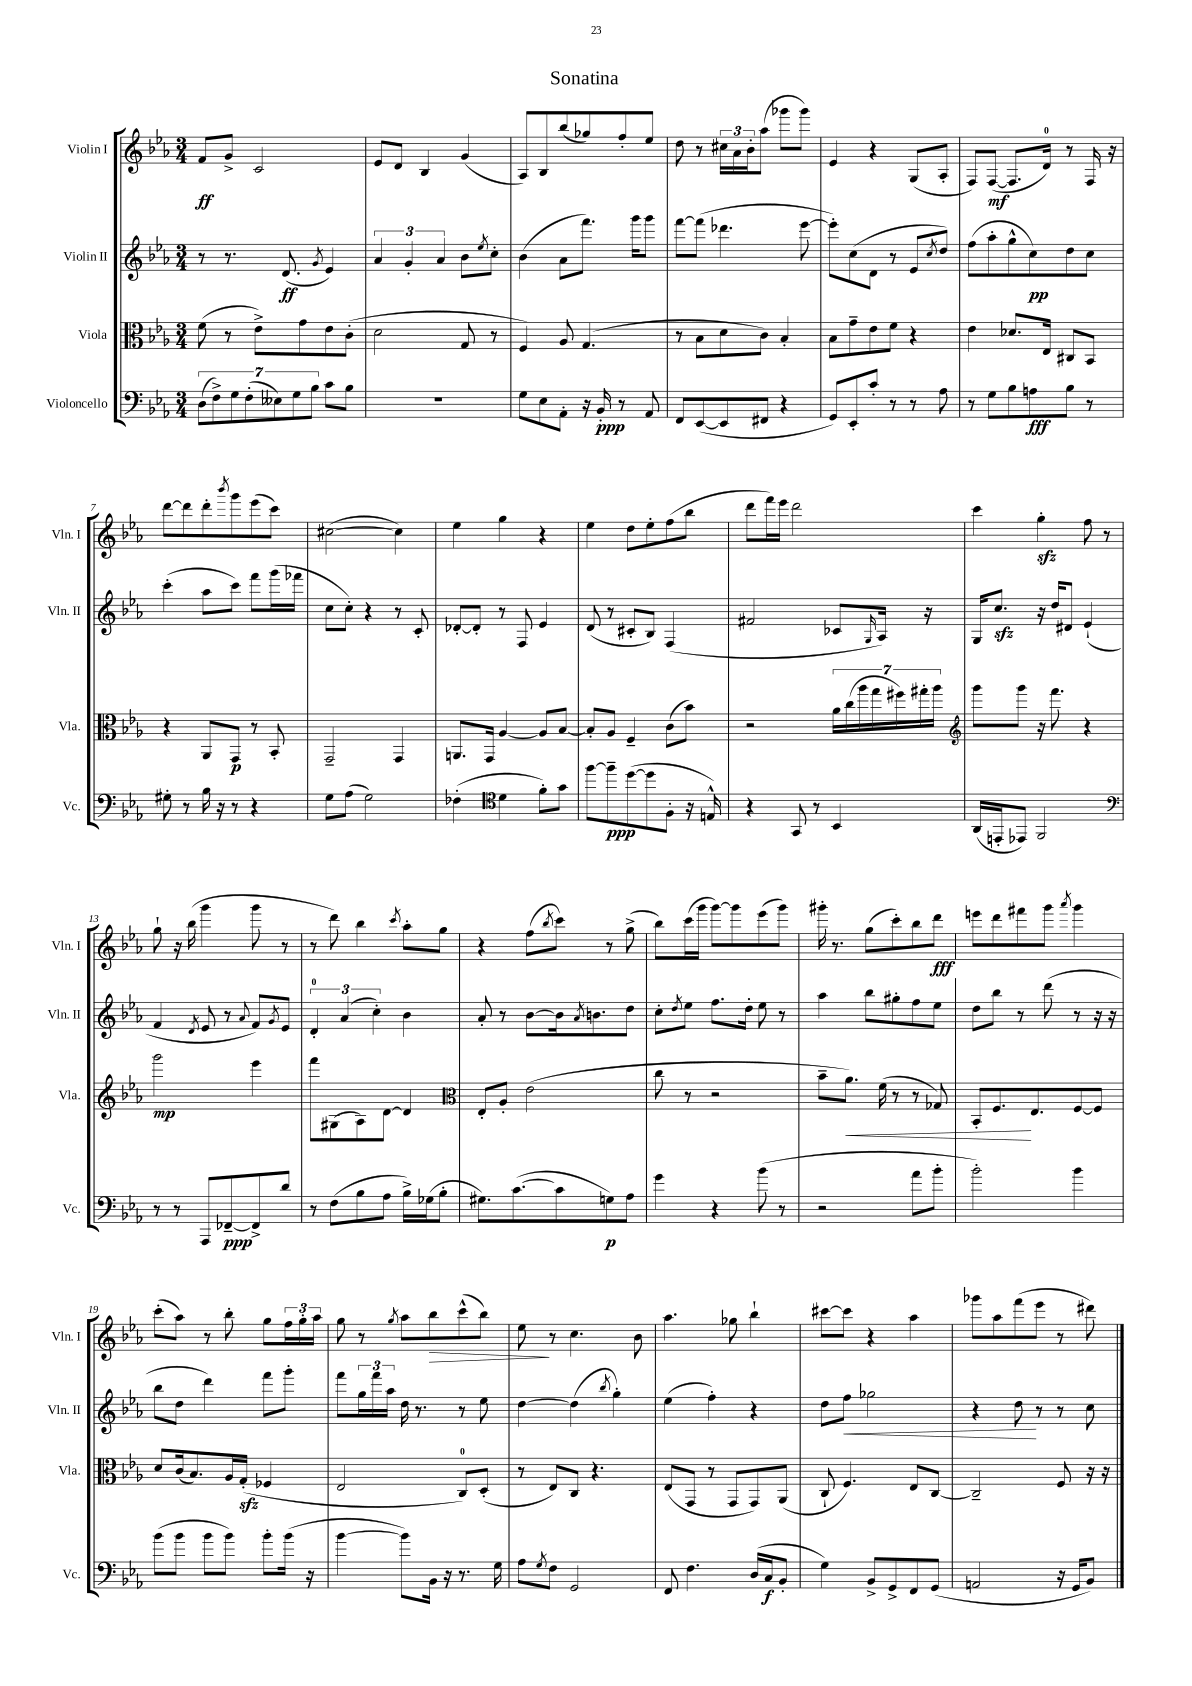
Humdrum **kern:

**kern	**dynam	**kern	**dynam	**kern	**dynam	**kern	**dynam
*part4	*part4	*part3	*part3	*part2	*part2	*part1	*part1
*staff4	*staff4	*staff3	*staff3	*staff2	*staff2	*staff1	*staff1
*I"Violoncello	*	*I"Viola	*	*I"Violin II	*	*I"Violin I	*
*I'Vc.	*	*I'Vla.	*	*I'Vln. II	*	*I'Vln. I	*
*clefF4	*	*clefC3	*	*clefG2	*	*clefG2	*
*k[b-e-a-]	*	*k[b-e-a-]	*	*k[b-e-a-]	*	*k[b-e-a-]	*
*M3/4	*	*M3/4	*	*M3/4	*	*M3/4	*
=1	=1	=1	=1	=1	=1	=1	=1
(14D\L	.	(8f\	.	8r	.	8f/L	ff
14F^\)	.	.	.	.	.	.	.
.	.	8r	.	8.r	.	8g^/J	.
14G\	.	.	.	.	.	.	.
(14F'\	.	.	.	.	.	.	.
.	.	8e-^\L)	.	.	.	2c/	.
14E--X\)	.	.	.	.	.	.	.
.	.	.	.	(8.d/	ff	.	.
14G\	.	.	.	.	.	.	.
.	.	8g\	.	.	.	.	.
14B-\J	.	.	.	.	.	.	.
.	.	.	.	8qg/	.	.	.
8c\L	.	8e-\	.	4e-/)	.	.	.
8B-\J	.	(8c'\J	.	.	.	.	.
=2	=2	=2	=2	=2	=2	=2	=2
2.r	.	2d\	.	6a-/	.	8e-/L	.
.	.	.	.	.	.	8d/J	.
.	.	.	.	6g'/	.	.	.
.	.	.	.	.	.	4B-/	.
.	.	.	.	6a-/	.	.	.
.	.	8G/	.	8b-\L	.	(4g/	.
.	.	.	.	8qee-/	.	.	.
.	.	8r	.	8cc'\J	.	.	.
=3	=3	=3	=3	=3	=3	=3	=3
8G\L	.	4F/)	.	(4b-\	.	8A-/L)	.
8E-\	.	.	.	.	.	8B-/	.
8AA-'\J	.	8A-/	.	8a-\L	.	(8bb-/	.
16r	.	(4.G/	.	8.fff\J)	.	8gg-X/)	.
16BB-'/	ppp	.	.	.	.	.	.
8r	.	.	.	.	.	8ff'/	.
.	.	.	.	16ggg\KL	.	.	.
8AA-/	.	.	.	8ggg\J	.	8ee-/J	.
=4	=4	=4	=4	=4	=4	=4	=4
8FF/L	.	8r	.	[8fff\L	.	8dd\	.
([8EE-/	.	8B-\L	.	(8fff\J]	.	8r	.
8EE-/]	.	8d\	.	4.ddd-X\	.	24cc#X\LL	.
.	.	.	.	.	.	24a-\	.
.	.	.	.	.	.	24b-'\J	.
8FF#X/J	.	8c\J)	.	.	.	(8aa-\J	.
4r	.	4B-'/	.	.	.	8ggg-X\L	.
.	.	.	.	[8eee-\	.	8ggg-\J)	.
=5	=5	=5	=5	=5	=5	=5	=5
8GG/L)	.	8B-\L	.	8eee-'\L])	.	4e-/	.
8EE-'/	.	8g~\	.	(8cc\	.	.	.
8c'/J	.	8e-\	.	8d\J	.	4r	.
8r	.	8f\J	.	8r	.	.	.
8r	.	4r	.	8e-/L	.	(8G/L	.
.	.	.	.	8qcc/	.	.	.
8A-\	.	.	.	8dd/J)	.	8A-'/J	.
=6	=6	=6	=6	=6	=6	=6	=6
8r	.	4e-\	.	(8ff\L	.	8F/L)	.
8G\L	.	.	.	8aa-'\	.	([8F/J	mf
8B-\	.	8.d-X/L	.	8gg^^\	.	8.F/L]	.
8An\	fff	.	.	8cc\)	pp	.	.
.	.	16E-/Jk	.	.	.	16d/Jk)	.
8B-\J	.	8C#X/L	.	8dd\	.	8r	.
8r	.	8BB-/J	.	8cc\J	.	16F/	.
.	.	.	.	.	.	16r	.
!!LO:LB:g=z
=7	=7	=7	=7	=7	=7	=7	=7
8G#X'\	.	4r	.	(4ccc'\	.	[8ddd\L	.
8r	.	.	.	.	.	8ddd\]	.
16B-\	.	8AA-/L	.	8aa-\L	.	8ddd'\	.
16r	.	.	.	.	.	.	.
.	.	.	.	.	.	8qbbb-/	.
8r	.	8GG/J	p	8ccc\J)	.	8ggg\	.
4r	.	8r	.	8fff\L	.	(8eee-\	.
.	.	8BB-'/	.	(16ggg\L	.	8ccc\J)	.
.	.	.	.	16fff-X\JJ	.	.	.
=8	=8	=8	=8	=8	=8	=8	=8
8G\L	.	2GG~/	.	8cc\L	.	([2cc#X\	.
(8A-\J	.	.	.	8cc'\J)	.	.	.
2G\)	.	.	.	4r	.	.	.
.	.	4GG/	.	8r	.	4cc#\])	.
.	.	.	.	8c'/	.	.	.
=9	=9	=9	=9	=9	=9	=9	=9
(4F-X'\	.	8.AAn/L	.	[8d-X'/L	.	4ee-\	.
.	.	.	.	8d-'/J]	.	.	.
.	.	16GG/Jk	.	.	.	.	.
*clefC4	*	*	*	*	*	*	*
4d\	.	[4A-/	.	8r	.	4gg\	.
.	.	.	.	8F/	.	.	.
8f'\L)	.	8A-/L]	.	4e-/	.	4r	.
8g\J	.	[8B-/J	.	.	.	.	.
=10	=10	=10	=10	=10	=10	=10	=10
[8ff\L	.	8B-'/L]	.	(8d/	.	4ee-\	.
8ff~\]	ppp	8A-/J	.	8r	.	.	.
([8dd\	.	4F~/	.	8c#X'/L	.	8dd\L	.
8dd\]	.	.	.	8B-/J)	.	8ee-'\	.
8F'\J	.	(8c\L	.	(4F/	.	(8ff\	.
16r	.	8b-\J)	.	.	.	8bb-\J	.
16En^^/)	.	.	.	.	.	.	.
=11	=11	=11	=11	=11	=11	=11	=11
4r	.	2r	.	2f#X/	.	8ddd\L	.
.	.	.	.	.	.	16fff\L)	.
.	.	.	.	.	.	16eee-\JJ	.
8GG/	.	.	.	.	.	2ddd\	.
8r	.	.	.	.	.	.	.
4BB-/	.	28a-\LL	.	8c-X/L	.	.	.
.	.	(28cc\	.	.	.	.	.
.	.	28aa-\	.	.	.	.	.
.	.	28gg\	.	.	.	.	.
.	.	.	.	16qqG/	.	.	.
.	.	.	.	16A-/Jk)	.	.	.
.	.	28ff#X\)	.	.	.	.	.
.	.	28gg#X'\	.	.	.	.	.
.	.	.	.	16r	.	.	.
.	.	28aa-\JJ	.	.	.	.	.
=12	=12	=12	=12	=12	=12	=12	=12
*	*	*clefG2	*	*	*	*	*
(16AA-/LL	.	8ggg\L	.	16G/KL	.	4ccc\	.
16EEn'/J	.	.	.	8.cczz/J	.	.	.
8EE-X/J)	.	8ggg\J	.	.	.	.	.
2FF/	.	16r	.	16r	.	4ggzz'\	.
.	.	8.fff\	.	16dd/KL	.	.	.
.	.	.	.	8d#X/J	.	.	.
.	.	4r	.	(4e-`/	.	8ff\	.
.	.	.	.	.	.	8r	.
!!LO:LB:g=z
=13	=13	=13	=13	=13	=13	=13	=13
*clefF4	*	*	*	*	*	*	*
8r	.	2ggg\	mp	4f/	.	8gg`\	.
8r	.	.	.	.	.	16r	.
.	.	.	.	.	.	(16bb-\	.
.	.	.	.	8qd/	.	.	.
8AAA-/L	.	.	.	8e-/	.	4ggg\	.
[8FF-X~/	ppp	.	.	8r	.	.	.
.	.	.	.	8qqa-/	.	.	.
8FF-^/]	.	4eee-\	.	8f/L)	.	8ggg\	.
.	.	.	.	8qg/	.	.	.
8d/J	.	.	.	8e-/J	.	8r	.
=14	=14	=14	=14	=14	=14	=14	=14
8r	.	8fff\L	.	6d'/	.	8r	.
(8F\L	.	(8G#X\	.	.	.	8ddd\)	.
.	.	.	.	(6a-/	.	.	.
8B-\	.	8A-\)	.	.	.	4bb-\	.
.	.	.	.	6cc'\)	.	.	.
8A-\J	.	[8d\J	.	.	.	.	.
.	.	.	.	.	.	8qccc/	.
16B-^\LL)	.	4d/]	.	4b-\	.	8aa-'\L	.
(16G-X\J	.	.	.	.	.	.	.
8B-'\J	.	.	.	.	.	8gg\J	.
=15	=15	=15	=15	=15	=15	=15	=15
*	*	*clefC3	*	*	*	*	*
8.G#X\L)	.	8E-'/L	.	8a-'/	.	4r	.
.	.	8A-'/J	.	8r	.	.	.
([8.c\	.	.	.	.	.	.	.
.	.	(2e-\	.	[8b-\L	.	(8ff\L	.
.	.	.	.	.	.	8qbb-/	.
8c\]	.	.	.	16b-\k]	.	8ccc\J)	.
.	.	.	.	8qa-/	.	.	.
.	.	.	.	8.bn\	.	.	.
8Gn\)	p	.	.	.	.	8r	.
8A-\J	.	.	.	8dd\J	.	(8gg^\	.
=16	=16	=16	=16	=16	=16	=16	=16
4g\	.	8cc\	.	8cc'\L	.	8bb-\L)	.
.	.	.	.	8qdd/	.	.	.
.	.	8r	.	8ee-\J	.	(16ccc\L	.
.	.	.	.	.	.	16ggg\JJ	.
4r	.	2r	.	8.ff\L	.	[8ggg\L)	.
.	.	.	.	.	.	8ggg\]	.
.	.	.	.	16dd'\Jk	.	.	.
(8b-\	.	.	.	8ee-\	.	(8eee-\	.
8r	.	.	.	8r	.	8ggg\J)	.
=17	=17	=17	=17	=17	=17	=17	=17
2r	.	8b-~\L	.	4aa-\	.	16ggg#X'\	.
.	.	.	.	.	.	8.r	.
!	!	!	!LO:HP:b	!	!	!	!
.	.	8.a-\J)	<	.	.	.	.
.	.	.	.	8bb-\L	.	(8gg\L	.
.	.	(16f\	.	.	.	.	.
.	.	8r	.	8gg#X'\	.	8ccc'\)	.
8a-\L	.	8r	.	8ff\	.	8bb-\	.
8b-'\J	.	8G-X/)	.	8ee-\J	.	8ddd\J	fff
=18	=18	=18	=18	=18	=18	=18	=18
2b-'\)	.	8BB-'/L	.	8dd\L	.	8eeen\L	.
.	.	8.F/	.	8bb-\J	.	8ddd\	.
.	.	.	.	8r	.	8fff#X\	.
.	.	8.E-/	[	.	.	.	.
.	.	.	.	(8ddd\	.	8ggg\J	.
.	.	.	.	.	.	8qaaa-/	.
4b-\	.	[8F/	.	8r	.	4ggg\	.
.	.	8F/J]	.	16r	.	.	.
.	.	.	.	16r	.	.	.
!!LO:LB:g=z
=19	=19	=19	=19	=19	=19	=19	=19
(8b-\L	.	8d/L	.	8bb-\L	.	(8ccc'\L	.
8b-\J	.	(16c/k	.	8dd\J	.	8aa-\J)	.
.	.	8.B-/)	.	.	.	.	.
8b-\L	.	.	.	4ddd\)	.	8r	.
8b-\J)	.	16A-/L	.	.	.	8bb-'\	.
.	.	(16Gzz'/JJ	.	.	.	.	.
8b-'\L	.	4F-X/	.	8fff\L	.	8gg\L	.
(16b-\Jk	.	.	.	8ggg'\J	.	24ff\L	.
.	.	.	.	.	.	24gg'\	.
16r	.	.	.	.	.	.	.
.	.	.	.	.	.	24aa-\JJ	.
=20	=20	=20	=20	=20	=20	=20	=20
[4b-\	.	2E-/	.	8fff\L	.	8gg\	.
.	.	.	.	24gg\L	.	8r	.
.	.	.	.	24fff\	.	.	.
.	.	.	.	24aa-\JJ	.	.	.
.	.	.	.	.	.	8qgg/	.
8b-\L])	.	.	.	16dd\	.	8aa-\L	.
.	.	.	.	8.r	.	.	.
!	!	!	!	!	!	!	!LO:HP:b
16BB-\Jk	.	.	.	.	.	8bb-\	>
16r	.	.	.	.	.	.	.
8.r	.	8C/L)	.	8r	.	(8ccc^^\	.
.	.	(8D'/J	.	8ee-\	.	8bb-\J)	.
16G\	.	.	.	.	.	.	.
=21	=21	=21	=21	=21	=21	=21	=21
8A-\L	.	8r	.	[4dd\	.	8ee-\	.
8qG/	.	.	.	.	.	.	.
8F\J	.	8E-/L)	.	.	.	8r	]
2GG/	.	8C/J	.	(4dd\]	.	4.cc\	.
.	.	4.r	.	.	.	.	.
.	.	.	.	8qbb-/	.	.	.
.	.	.	.	4gg'\)	.	.	.
.	.	.	.	.	.	8b-\	.
=22	=22	=22	=22	=22	=22	=22	=22
8FF/	.	(8E-/L	.	(4ee-\	.	4.aa-\	.
4.F\	.	8GG/J	.	.	.	.	.
.	.	8r	.	4ff'\)	.	.	.
.	.	8GG/L	.	.	.	8gg-X\	.
(16D/LL	.	8GG/)	.	4r	.	4bb-`\	.
16C/J	f	.	.	.	.	.	.
8BB-'/J	.	(8AA-/J	.	.	.	.	.
=23	=23	=23	=23	=23	=23	=23	=23
4G\)	.	8C`/	.	8dd\L	.	[8ccc#X\L	.
!	!	!	!	!	!LO:HP:b	!	!
.	.	4.F/)	.	8ff\J	<	8ccc#\J]	.
8BB-^/L	.	.	.	2gg-X\	.	4r	.
8GG^/	.	.	.	.	.	.	.
8FF/	.	8E-/L	.	.	.	4aa-\	.
(8GG/J	.	[8C/J	.	.	.	.	.
=24	=24	=24	=24	=24	=24	=24	=24
2AAn/	.	2C~/]	.	4r	.	8ggg-X\L	.
.	.	.	.	.	.	8aa-\	.
.	.	.	.	8dd\	.	(8fff\	.
.	.	.	.	8r	[	8eee-\J	.
16r	.	8F/	.	8r	.	8r	.
16GG/KL	.	.	.	.	.	.	.
8BB-/J)	.	16r	.	8cc\	.	8ddd#X\)	.
.	.	16r	.	.	.	.	.
==	==	==	==	==	==	==	==
*-	*-	*-	*-	*-	*-	*-	*-
